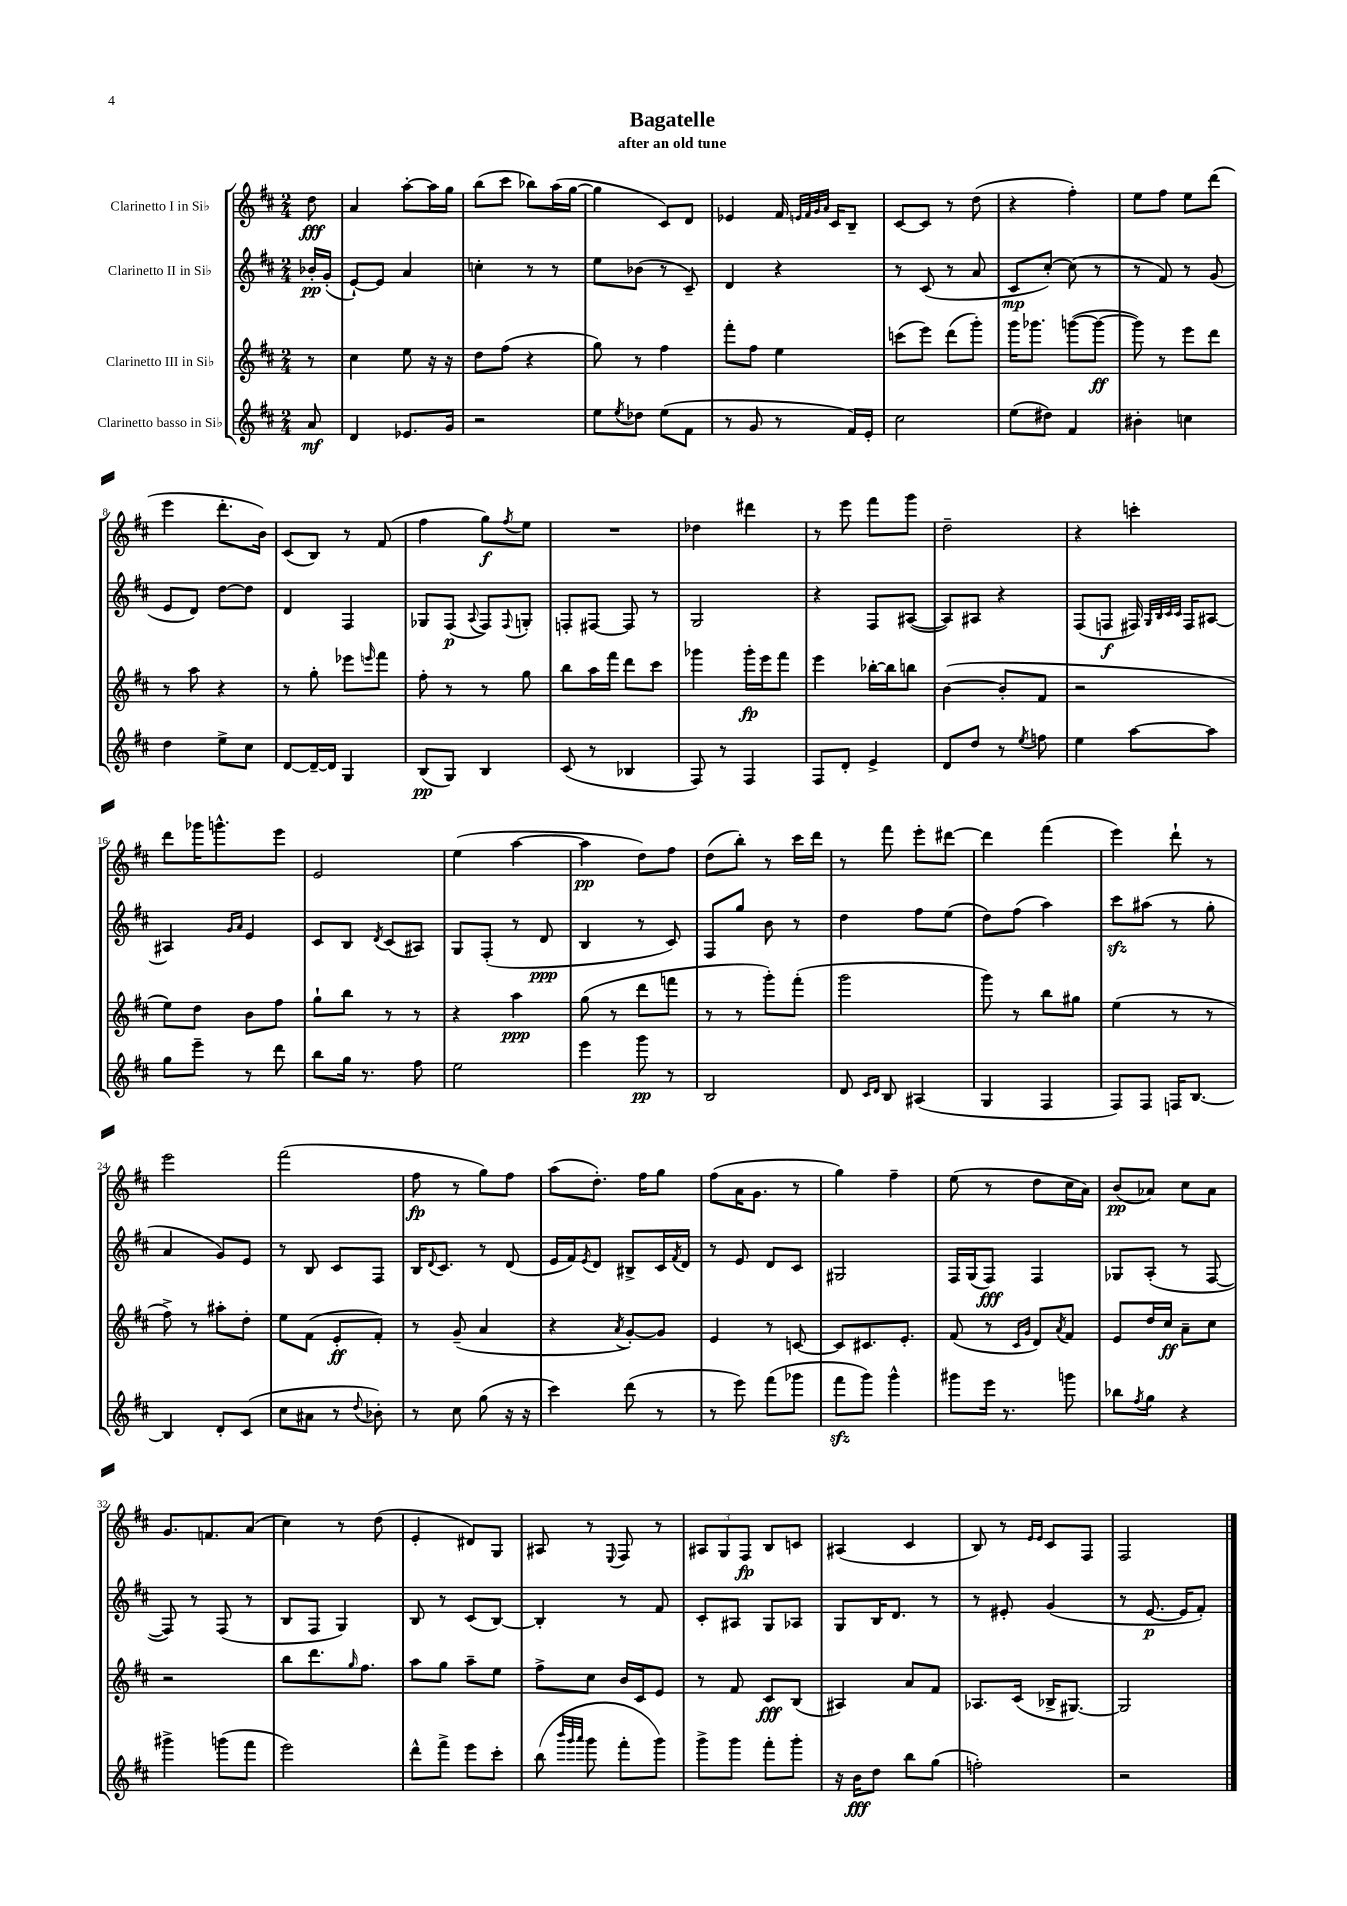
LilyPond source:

\header { title = "Bagatelle" subtitle = "after an old tune" }
<<
\new StaffGroup <<
\new Staff = "s0" \with { instrumentName = "Clarinetto I in Sib" } {
    \clef treble \key d \major \numericTimeSignature \time 2/4 \partial 8
    d''8\fff |
    a'4 a''8~-. a''16 g''16 |
    b''8( cis'''8 bes''8) a''16( g''16~ |
    g''4 cis'8) d'8 |
    ees'4 fis'16 \grace { e'32 fis'32 g'32 a'32 } cis'16 b8-- |
    cis'8~ cis'8 r8 d''8( |
    r4 fis''4-.) |
    e''8 fis''8 e''8 d'''8( |
    e'''4 d'''8.-. b'16) |
    cis'8( b8) r8 fis'8( |
    fis''4 g''8\f) \acciaccatura { fis''8 } e''8 |
    R2 |
    des''4 dis'''4 |
    r8 e'''8 fis'''8 g'''8 |
    d''2-- |
    r4 c'''4-. |
    d'''8 ges'''16 g'''8.-^ e'''8 |
    e'2 |
    e''4( a''4~ |
    a''4\pp d''8) fis''8 |
    d''8( b''8-.) r8 cis'''16 d'''16 |
    r8 fis'''8 e'''8-. dis'''8~ |
    dis'''4 fis'''4( |
    e'''4) d'''8-! r8 |
    e'''2 |
    fis'''2( |
    fis''8\fp r8 g''8) fis''8 |
    a''8( d''8.-.) fis''16 g''8 |
    fis''8( a'16 g'8. r8 |
    g''4) fis''4-- |
    e''8( r8 d''8 cis''16 a'16) |
    b'8\pp( aes'8) cis''8 aes'8 |
    g'8. f'8. a'8( |
    cis''4) r8 d''8( |
    e'4-. dis'8) g8 |
    ais8 r8 \appoggiatura { e8 } fis8 r8 |
    \tuplet 3/2 { ais8 g8 fis8\fp } b8 c'8 |
    ais4( cis'4 |
    b8) r8 \grace { e'16 e'16 } cis'8 fis8 |
    fis2 \bar "|." |
}
\new Staff = "s1" \with { instrumentName = "Clarinetto II in Sib" } {
    \clef treble \key d \major \numericTimeSignature \time 2/4 \partial 8
    bes'16-.\pp g'16-.( |
    e'8~-!) e'8 a'4 |
    c''4-. r8 r8 |
    e''8 bes'8( r8 cis'8--) |
    d'4 r4 |
    r8 cis'8( r8 a'8 |
    cis'8\mp cis''8~-.) cis''8( r8 |
    r8 fis'8) r8 g'8( |
    e'8 d'8) d''8~ d''8 |
    d'4 fis4 |
    ges8 fis8\p( \appoggiatura { a8 } fis8) \appoggiatura { fis8 } g8-. |
    f8-. fis8~ fis8 r8 |
    g2 |
    r4 fis8 ais8~( |
    ais8) ais8 r4 |
    fis8( f8\f fis16) \grace { g32 b32 cis'32 cis'32 } fis16 ais8~ |
    ais4 \grace { g'16 a'16 } e'4 |
    cis'8 b8 \acciaccatura { d'8 } cis'8( ais8) |
    g8 fis8-.( r8 d'8\ppp |
    b4 r8 cis'8) |
    fis8 g''8 b'8 r8 |
    d''4 fis''8 e''8( |
    d''8) fis''8( a''4) |
    cis'''8\sfz ais''8( r8 g''8-. |
    a'4 g'8) e'8 |
    r8 b8 cis'8 fis8 |
    b16 \appoggiatura { d'8 } cis'8. r8 d'8( |
    e'16 fis'16) \acciaccatura { e'8 } d'8 bis8-> cis'16 \acciaccatura { fis'8 } d'16 |
    r8 e'8 d'8 cis'8 |
    gis2 |
    fis16 g16( fis8\fff) fis4 |
    ges8 a8-.( r8 fis8~ |
    fis8) r8 fis8( r8 |
    b8 fis8 g4) |
    b8 r8 cis'8( b8~) |
    b4-. r8 fis'8 |
    cis'8-. ais8 g8 aes8 |
    g8 b16 d'8. r8 |
    r8 eis'8-. g'4( |
    r8 e'8.~\p e'16 fis'8-.) \bar "|." |
}
\new Staff = "s2" \with { instrumentName = "Clarinetto III in Sib" } {
    \clef treble \key d \major \numericTimeSignature \time 2/4 \partial 8
    r8 |
    cis''4 e''8 r16 r16 |
    d''8 fis''8( r4 |
    g''8) r8 fis''4 |
    fis'''8-. fis''8 e''4 |
    c'''8( e'''8) d'''8( g'''8-.) |
    g'''16 ges'''8. g'''8~( g'''8~\ff |
    g'''8) r8 e'''8 d'''8 |
    r8 a''8 r4 |
    r8 g''8-. ees'''8 \grace { e'''16 } fis'''8 |
    fis''8-. r8 r8 g''8 |
    b''8 a''16 fis'''16 d'''8 cis'''8 |
    ges'''4 ges'''16-.\fp e'''16 fis'''8 |
    e'''4 bes''16~-. bes''16 b''8 |
    b'4~( b'8-. fis'8 |
    r2 |
    e''8) d''8 b'8 fis''8 |
    g''8-! b''8 r8 r8 |
    r4 a''4\ppp |
    g''8( r8 d'''8 f'''8 |
    r8 r8 g'''8-.) fis'''8-.( |
    g'''2 |
    g'''8) r8 b''8 gis''8 |
    e''4( r8 r8 |
    fis''8->) r8 ais''8-. d''8-. |
    e''8 fis'8( e'8-.\ff fis'8-.) |
    r8 g'8--( a'4 |
    r4 \acciaccatura { a'8 } g'8~-.) g'8 |
    e'4 r8 c'8~ |
    c'8 cis'8. e'8.-. |
    fis'8( r8 \grace { cis'16 g'16 } d'8) \acciaccatura { a'8 } fis'8 |
    e'8 d''16 cis''16\ff a'8-- cis''8 |
    r2 |
    b''8 d'''8. \grace { g''16 } fis''8. |
    a''8 g''8 a''8-- e''8 |
    fis''8-> cis''8 b'16 cis'16 e'8 |
    r8 fis'8 cis'8\fff b8( |
    ais4) a'8 fis'8 |
    aes8. cis'16( bes16-> gis8.~) |
    gis2 \bar "|." |
}
\new Staff = "s3" \with { instrumentName = "Clarinetto basso in Sib" } {
    \clef treble \key d \major \numericTimeSignature \time 2/4 \partial 8
    a'8\mf |
    d'4 ees'8. g'16 |
    r2 |
    e''8 \acciaccatura { e''8 } des''8 e''8( fis'8 |
    r8 g'8 r8 fis'16) e'16-. |
    cis''2 |
    e''8( dis''8) fis'4 |
    bis'4-. c''4 |
    d''4 e''8-> cis''8 |
    d'8~ d'16~-- d'16 g4 |
    b8\pp( g8) b4 |
    cis'8( r8 bes4 |
    fis8) r8 fis4 |
    fis8 d'8-. e'4-> |
    d'8 d''8 r8 \acciaccatura { e''8 } f''8 |
    e''4 a''8~ a''8 |
    g''8 e'''8-- r8 d'''8 |
    b''8 g''16 r8. fis''8 |
    e''2 |
    e'''4 g'''8\pp r8 |
    b2 |
    d'8 \grace { cis'16 d'16 } b8 ais4( |
    g4 fis4 |
    fis8) fis8 f16 b8.~ |
    b4 d'8-. cis'8( |
    cis''8 ais'8 r8 \appoggiatura { d''8 } bes'8-.) |
    r8 cis''8 g''8( r16 r16 |
    cis'''4) d'''8( r8 |
    r8 e'''8) fis'''8( ges'''8 |
    fis'''8\sfz g'''8) g'''4-^ |
    gis'''8 e'''16 r8. g'''8 |
    bes''8 \acciaccatura { fis''8 } g''8 r4 |
    gis'''4-> g'''8( fis'''8 |
    e'''2) |
    d'''8-^ fis'''8-> e'''8 cis'''8-. |
    b''8( \grace { b'''32 g'''32 a'''32 } g'''8 fis'''8-. g'''8) |
    g'''8-> g'''8 fis'''8-. g'''8-. |
    r16 b'16\fff d''8 b''8 g''8( |
    f''2-.) |
    r2 \bar "|." |
}
>>
>>
